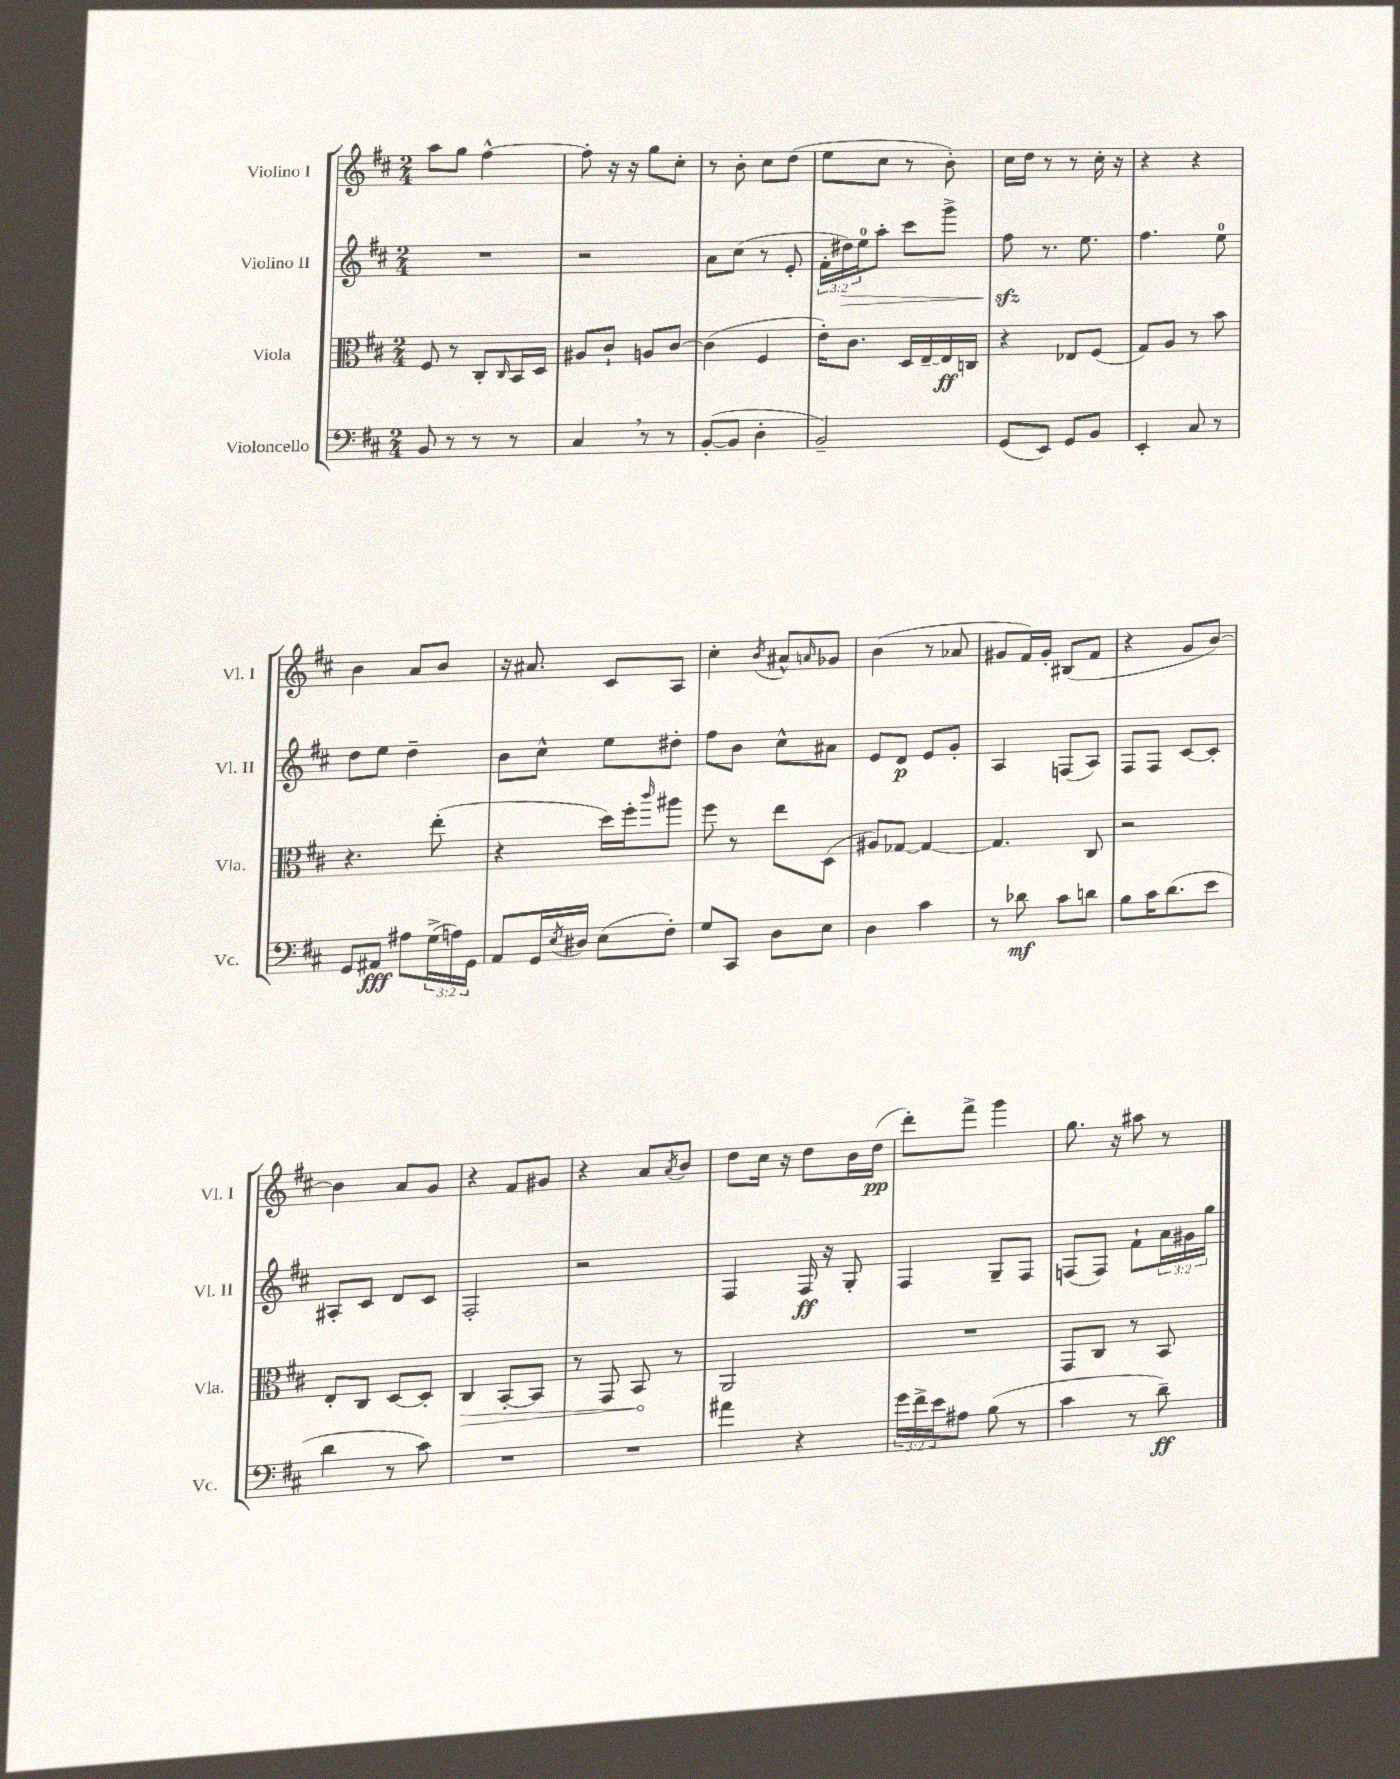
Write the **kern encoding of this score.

**kern	**dynam	**kern	**dynam	**kern	**dynam	**kern	**dynam
*part4	*part4	*part3	*part3	*part2	*part2	*part1	*part1
*staff4	*staff4	*staff3	*staff3	*staff2	*staff2	*staff1	*staff1
*I"Violoncello	*	*I"Viola	*	*I"Violino II	*	*I"Violino I	*
*I'Vc.	*	*I'Vla.	*	*I'Vl. II	*	*I'Vl. I	*
*clefF4	*	*clefC3	*	*clefG2	*	*clefG2	*
*k[f#c#]	*	*k[f#c#]	*	*k[f#c#]	*	*k[f#c#]	*
*M2/4	*	*M2/4	*	*M2/4	*	*M2/4	*
=13	=13	=13	=13	=13	=13	=13	=13
8BB/	.	8F#/	.	2r	.	8aa\L	.
8r	.	8r	.	.	.	8gg\J	.
8r	.	8C#'/L	.	.	.	[4ff#^^\	.
.	.	16qqC#/	.	.	.	.	.
8r	.	16BB/L	.	.	.	.	.
.	.	16D/JJ	.	.	.	.	.
=14	=14	=14	=14	=14	=14	=14	=14
4C#,/	.	8A#X/L	.	2r	.	8ff#'\]	.
.	.	8c#`/J	.	.	.	16r	.
.	.	.	.	.	.	16r	.
8r	.	8An/L	.	.	.	8gg\L	.
8r	.	[8c#/J	.	.	.	8cc#'\J	.
=15	=15	=15	=15	=15	=15	=15	=15
([8BB'/L	.	(4c#\]	.	8a\L	.	8r	.
8BB/J]	.	.	.	(8cc#\J	.	8b'\	.
4D'\	.	4F#/	.	8r	.	8cc#\L	.
.	.	.	.	8e'/	.	(8dd\J	.
=16	=16	=16	=16	=16	=16	=16	=16
2BB~/)	.	16e'\KL)	.	24f#'\LL	.	8ee\L	.
!	!	!	!	!	!LO:HP:b	!	!
.	.	.	.	24dd#X\)	>	.	.
.	.	8.c#\J	.	.	.	.	.
.	.	.	.	24ee\J	.	.	.
.	.	.	.	8aa'\J	.	8cc#\J	.
.	.	16D/LL	.	8ccc#\L	.	8r	.
.	.	[16E~/	.	.	.	.	.
.	.	16E/]	ff	8ggg^\J	.	8b'\)	.
.	.	16Cn/JJ	.	.	.	.	.
=17	=17	=17	=17	=17	=17	=17	=17
(8GG/L	.	4r	.	8ff#zz\	.	16cc#\LL	.
.	.	.	.	.	.	16dd\JJ	.
8EE/J)	.	.	.	8.r	]	8r	.
8GG/L	.	8E-X/L	.	.	.	8r	.
.	.	.	.	8.ee\	.	.	.
8BB/J	.	(8F#/J	.	.	.	16cc#'\	.
.	.	.	.	.	.	16r	.
=18	=18	=18	=18	=18	=18	=18	=18
4EE'/	.	8G/L)	.	4.ff#\	.	4r	.
.	.	8A/J	.	.	.	.	.
8C#/	.	8r	.	.	.	4r	.
8r	.	8b\	.	8ee\	.	.	.
!!LO:LB:g=z
=19	=19	=19	=19	=19	=19	=19	=19
8GG/L	.	4.r	.	8dd\L	.	4b\	.
8AA#X/J	fff	.	.	8ee\J	.	.	.
8A#X\L	.	.	.	4dd~\	.	8a/L	.
(24G^\L	.	(8ee'\	.	.	.	8b/J	.
24An\)	.	.	.	.	.	.	.
24GG\JJ	.	.	.	.	.	.	.
=20	=20	=20	=20	=20	=20	=20	=20
8AA/L	.	4r	.	8b\L	.	16r	.
.	.	.	.	.	.	8.a#X/	.
16GG/L	.	.	.	8cc#^^\J	.	.	.
8qE/	.	.	.	.	.	.	.
16D#X/JJ	.	.	.	.	.	.	.
(8E\L	.	16dd\LL)	.	8ee\L	.	8c#/L	.
.	.	16ff#'\J	.	.	.	.	.
.	.	16qqccc#/	.	.	.	.	.
8F#'\J)	.	8aa#X\J	.	8dd#X'\J	.	8A/J	.
=21	=21	=21	=21	=21	=21	=21	=21
8G/L	.	8ff#\	.	8ff#\L	.	4cc#'\	.
8CC#/J	.	8r	.	8b\J	.	.	.
.	.	.	.	.	.	8qb/	.
8D\L	.	8ee\L	.	8cc#^^\L	.	8a#X^^/L	.
.	.	.	.	.	.	16qqan/	.
8E\J	.	(8D\J	.	8a#X\J	.	8g-X/J	.
=22	=22	=22	=22	=22	=22	=22	=22
4D\	.	8A#X/L)	.	8e/L	.	(4b\	.
.	.	[8G-X/J	.	8d/J	p	.	.
4c#\	.	4G-/_	.	8e/L	.	8r	.
.	.	.	.	8g'/J	.	8a-X/	.
=23	=23	=23	=23	=23	=23	=23	=23
8r	.	4.G-/]	.	4A/	.	8g#X/L	.
8d-X\	mf	.	.	.	.	16f#/L)	.
.	.	.	.	.	.	16g#'/JJ	.
8c#\L	.	.	.	(8Fn/L	.	(8B#X/L	.
8dn\J	.	8C#/	.	8A/J)	.	8f#/J	.
=24	=24	=24	=24	=24	=24	=24	=24
8B\L	.	2r	.	8F#/L	.	4r	.
16c#\K	.	.	.	8F#/J	.	.	.
(8.d\	.	.	.	.	.	.	.
.	.	.	.	[8c#/L	.	8g/L	.
8e\J	.	.	.	8c#'/J]	.	[8b/J)	.
!!LO:LB:g=z
=25	=25	=25	=25	=25	=25	=25	=25
4d\	.	8E'/L	.	8A#X'/L	.	4b\]	.
.	.	8C#/J	.	8c#/J	.	.	.
8r	.	[8D/L	.	8d/L	.	8a/L	.
8c#\)	.	8D'/J]	.	8c#/J	.	8g/J	.
=26	=26	=26	=26	=26	=26	=26	=26
!	!	!	!LO:HP:b	!	!	!	!
2r	.	4C#/	>	2F#'/	.	4r	.
.	.	[8BB'/L	.	.	.	8f#/L	.
.	.	8BB/J]	.	.	.	8g#X/J	.
=27	=27	=27	=27	=27	=27	=27	=27
2r	.	8r	.	2r	.	4r	.
.	.	8GG/	.	.	.	.	.
.	.	8BB/	.	.	.	8a/L	.
.	.	.	.	.	.	8qa/	.
.	.	8r	]	.	.	8b/J	.
=28	=28	=28	=28	=28	=28	=28	=28
4a#X\	.	2AA/	.	4F#/	.	8dd\L	.
.	.	.	.	.	.	16cc#\Jk	.
.	.	.	.	.	.	16r	.
4r	.	.	.	16F#/	ff	8dd\L	.
.	.	.	.	16r	.	.	.
.	.	.	.	8G'/	.	16b\L	.
.	.	.	.	.	.	(16dd\JJ	pp
=29	=29	=29	=29	=29	=29	=29	=29
24g\LL	.	2r	.	4F#/	.	8ddd'\L)	.
24f#^\	.	.	.	.	.	.	.
24e\J	.	.	.	.	.	.	.
8A#X\J	.	.	.	.	.	8fff#^\J	.
(8B\	.	.	.	8G~/L	.	4ggg\	.
8r	.	.	.	8F#/J	.	.	.
=30	=30	=30	=30	=30	=30	=30	=30
4c#\	.	8GG/L	.	(8Fn/L	.	8.gg\	.
.	.	8C#/J	.	8F/J)	.	.	.
.	.	.	.	.	.	16r	.
8r	.	8r	.	8f#`\L	.	8aa#X\	.
8d~\)	ff	8BB/	.	24a\L	.	8r	.
.	.	.	.	24g#X\	.	.	.
.	.	.	.	24gg\JJ	.	.	.
==	==	==	==	==	==	==	==
*-	*-	*-	*-	*-	*-	*-	*-
